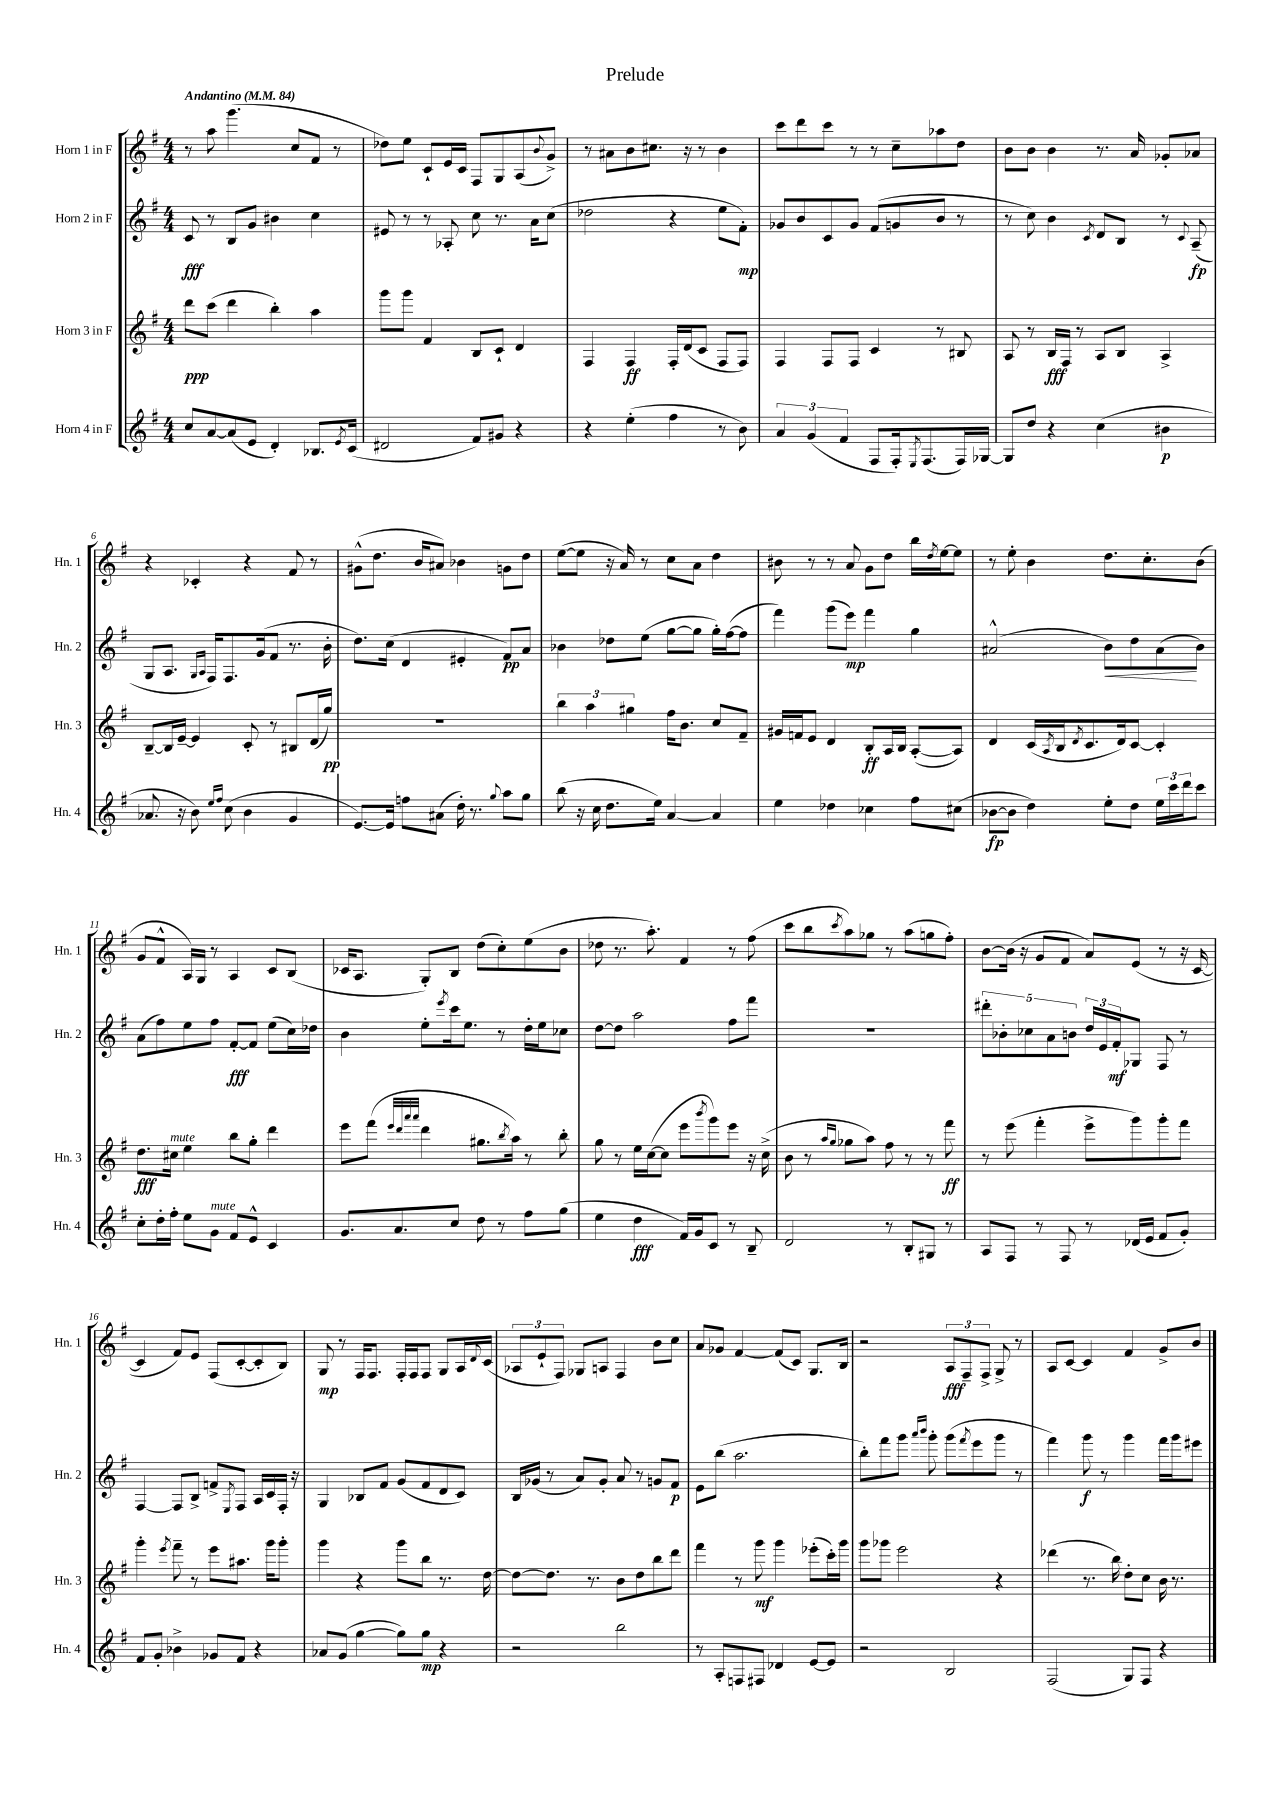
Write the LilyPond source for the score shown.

\header { title = "Prelude" }
<<
\new StaffGroup <<
\new Staff = "s0" \with { instrumentName = "Horn 1 in F" shortInstrumentName = "Hn. 1" } {
    \clef treble \key g \major \numericTimeSignature \time 4/4 \tempo "Andantino" 4 = 84
    r8 a''8 g'''4.( c''8 fis'8 r8 |
    des''8) e''8 c'8-! e'16 c'16 fis8 g8 a8( \appoggiatura { b'8 } g'8->) |
    r8 ais'8 b'8 cis''8. r16 r8 b'4 |
    c'''8 d'''8 c'''8 r8 r8 c''8-- aes''8 d''8 |
    b'8 b'8 b'4 r8. a'16 ges'8-. aes'8 |
    r4 ces'4-. r4 fis'8 r8 |
    gis'8-^( d''8. b'16 ais'8) bes'4 g'8 d''8 |
    e''8~( e''8 r16 a'16) r8 c''8 a'8 d''4 |
    bis'8 r8 r8 a'8 g'8 d''8 b''16 \acciaccatura { d''8 } e''16~ e''8 |
    r8 e''8-. b'4 d''8. c''8.-. b'8( |
    g'8 fis'8-^ a16) g16 r8 a4 c'8 b8( |
    ces'16 a8. g8-.) b8 d''8( c''8-.) e''8( b'8 |
    des''8 r8. a''8.-.) fis'4 r8 fis''8( |
    c'''8 b''8 \acciaccatura { c'''8 } a''8) ges''8 r8 a''8( g''8 fis''8-.) |
    b'8~ b'16( r16 g'8 fis'8 a'8) e'8( r8 r16 c'16~ |
    c'4 fis'8) e'8 fis8( c'8~-. c'8-. b8) |
    g8\mp r8 fis16 fis8. fis16-. fis16 fis8 g8 a16 \appoggiatura { d'8 } c'16( |
    \tuplet 3/2 { aes8 e'8-! fis8) } ges8 a8 fis4 b'8 c''8 |
    a'8 ges'8 fis'4~ fis'8( c'8) g8. b16 |
    r2 \tuplet 3/2 { a8\fff fis8-- fis8-> } g8-> r8 |
    a8 c'8~ c'4 fis'4 g'8-> b'8 \bar "|." |
}
\new Staff = "s1" \with { instrumentName = "Horn 2 in F" shortInstrumentName = "Hn. 2" } {
    \clef treble \key g \major \numericTimeSignature \time 4/4
    c'8\fff r8 b8 g'8 bis'4 c''4 |
    eis'8 r8 r8 aes8-. c''8 r8. a'16 c''8( |
    des''2 r4 e''8 fis'8-.\mp) |
    ges'8 b'8 c'8 ges'8 fis'8( g'8 b'8 r8 |
    r8 c''8) b'4 \acciaccatura { c'8 } d'8 b8 r8 \appoggiatura { c'8 } a8--\fp( |
    g8 a8. \grace { g16 a16 } fis16) fis8. g'16( fis'8 r8. b'16-. |
    d''8.) c''16( d'4 eis'4-. fis'8\pp) a'8 |
    bes'4 des''8 e''8( g''8~ g''8 g''16-.) fis''16~( fis''8 |
    fis'''4) g'''8( e'''8\mp) fis'''4 g''4 |
    ais'2-^( b'8\<) d''8 ais'8\!( b'8) |
    a'8( fis''8) e''8 fis''8 fis'8~-.\fff fis'8 e''8( c''16) des''16 |
    b'4 e''8-. \acciaccatura { e'''8 } c'''16 e''8. r8 d''16-. e''16 ces''8 |
    d''8~ d''8 a''2 fis''8 fis'''8 |
    R1 |
    \tuplet 5/4 { dis'''8-. bes'8-. ces''8 a'8 b'8 } \tuplet 3/2 { d''16 e'16 fis'16-.\mf } ges8 fis8 r8 |
    fis4~ fis8 b8-> f'8-> \acciaccatura { e8 } fis8 a16 c'16 fis16-. r16 |
    g4 bes8 fis'8 g'8( fis'8 d'8 c'8) |
    b16 ges'16( r8 a'8) ges'8-. a'8 r8 g'8 fis'8\p |
    e'8 b''8( a''2. |
    b''8-.) fis'''8 g'''8 \grace { a'''16 b'''16 } g'''8-. g'''8( \acciaccatura { fis'''8 } e'''8 g'''8 r8 |
    fis'''4) g'''8\f r8 g'''4 fis'''16 g'''16 eis'''8 \bar "|." |
}
\new Staff = "s2" \with { instrumentName = "Horn 3 in F" shortInstrumentName = "Hn. 3" } {
    \clef treble \key g \major \numericTimeSignature \time 4/4
    d'''8\ppp c'''8( d'''4 b''4-.) a''4 |
    g'''8 g'''8 fis'4 b8 c'8-! d'4 |
    fis4 fis4\ff fis16-. d'16( c'8 fis8 fis8) |
    fis4 fis8 fis8 c'4 r8 bis8 |
    a8 r8 b16\fff fis16 r8 a8 b8 a4-> |
    b8~-- b16 e'16~-- e'4 c'8-. r8 bis8 d'16( g''16\pp) |
    R1 |
    \tuplet 3/2 { b''4 a''4 gis''4 } fis''16 b'8. c''8 fis'8-- |
    gis'16 f'16 e'8 d'4 b8-.\ff a16 b16 a8~-.( a8) |
    d'4 c'16( \acciaccatura { a8 } b16 \acciaccatura { d'8 } c'8. d'16) c'8~ c'4-. |
    d''8.\fff cis''16^\markup { \italic "mute" } e''4 b''8 g''8-. d'''4 |
    e'''8 fis'''8( \grace { e'''32 d'''32 a'''32 a'''32 } d'''4 gis''8. \acciaccatura { b''8 } a''16) r8 b''8-. |
    g''8 r8 e''16 c''16~( c''8 e'''8 \acciaccatura { b'''8 } g'''8) e'''8 r16 c''16->( |
    b'8 r8 \grace { a''16 g''16 } ges''8 a''8) fis''8 r8 r8 fis'''8\ff |
    r8 e'''8( fis'''4-. e'''8-> g'''8) g'''8-. fis'''8 |
    g'''4-. \acciaccatura { e'''8 } fis'''8-- r8 e'''8 ais''8. g'''16 g'''8-. |
    g'''4 r4 g'''8 b''8 r8. d''16~ |
    d''8~ d''8. r8. b'8 d''8 b''8 d'''8 |
    fis'''4 r8 g'''8\mf g'''4 ees'''8-.( c'''16-.) g'''16 |
    g'''8 ges'''8 e'''2 r4 |
    des'''4( r8. b''16) d''8-. c''8 b'16 r8. \bar "|." |
}
\new Staff = "s3" \with { instrumentName = "Horn 4 in F" shortInstrumentName = "Hn. 4" } {
    \clef treble \key g \major \numericTimeSignature \time 4/4
    c''8 a'8~ a'8( e'8 d'4-.) bes8. \acciaccatura { e'8 } c'16( |
    dis'2 fis'8) gis'8 r4 |
    r4 e''4-.( fis''4 r8 b'8) |
    \tuplet 3/2 { a'4 g'4( fis'4 } fis8 fis16-.) \acciaccatura { e8 } fis8.( fis16) ges16~ |
    ges8 d''8 r4 c''4( bis'4\p |
    aes'8. r16 b'8) \grace { e''16 fis''16 } c''8( b'4 g'4 |
    e'8.~) e'16 f''8 ais'8( d''16-.) r8. \appoggiatura { g''8 } a''8 g''8 |
    b''8( r16 c''16 d''8. e''16) a'4~ a'4 |
    e''4 des''4 ces''4 fis''8 cis''8( |
    bes'8~\fp bes'8 d''4) e''8-. d''8 \tuplet 3/2 { e''16 c'''16 d'''16 } c'''8 |
    c''8-. d''16-. fis''16-. e''8 g'8^\markup { \italic "mute" } fis'8 e'8-^ c'4 |
    g'8. a'8. c''8 d''8 r8 fis''8 g''8( |
    e''4 d''4\fff fis'16) g'16 c'8 r8 b8-- |
    d'2 r8 b8-. gis8 r8 |
    a8 fis8 r8 fis8 r8 des'16( e'16 fis'8 g'8-.) |
    fis'8 g'8-. bes'4-> ges'8 fis'8 r4 |
    aes'8 g'8( g''4~ g''8) g''8\mp r4 |
    r2 b''2 |
    r8 a8-. f8 fis8 des'4 e'8~ e'8 |
    r2 b2 |
    fis2( g8) fis8 r4 \bar "|." |
}
>>
>>
